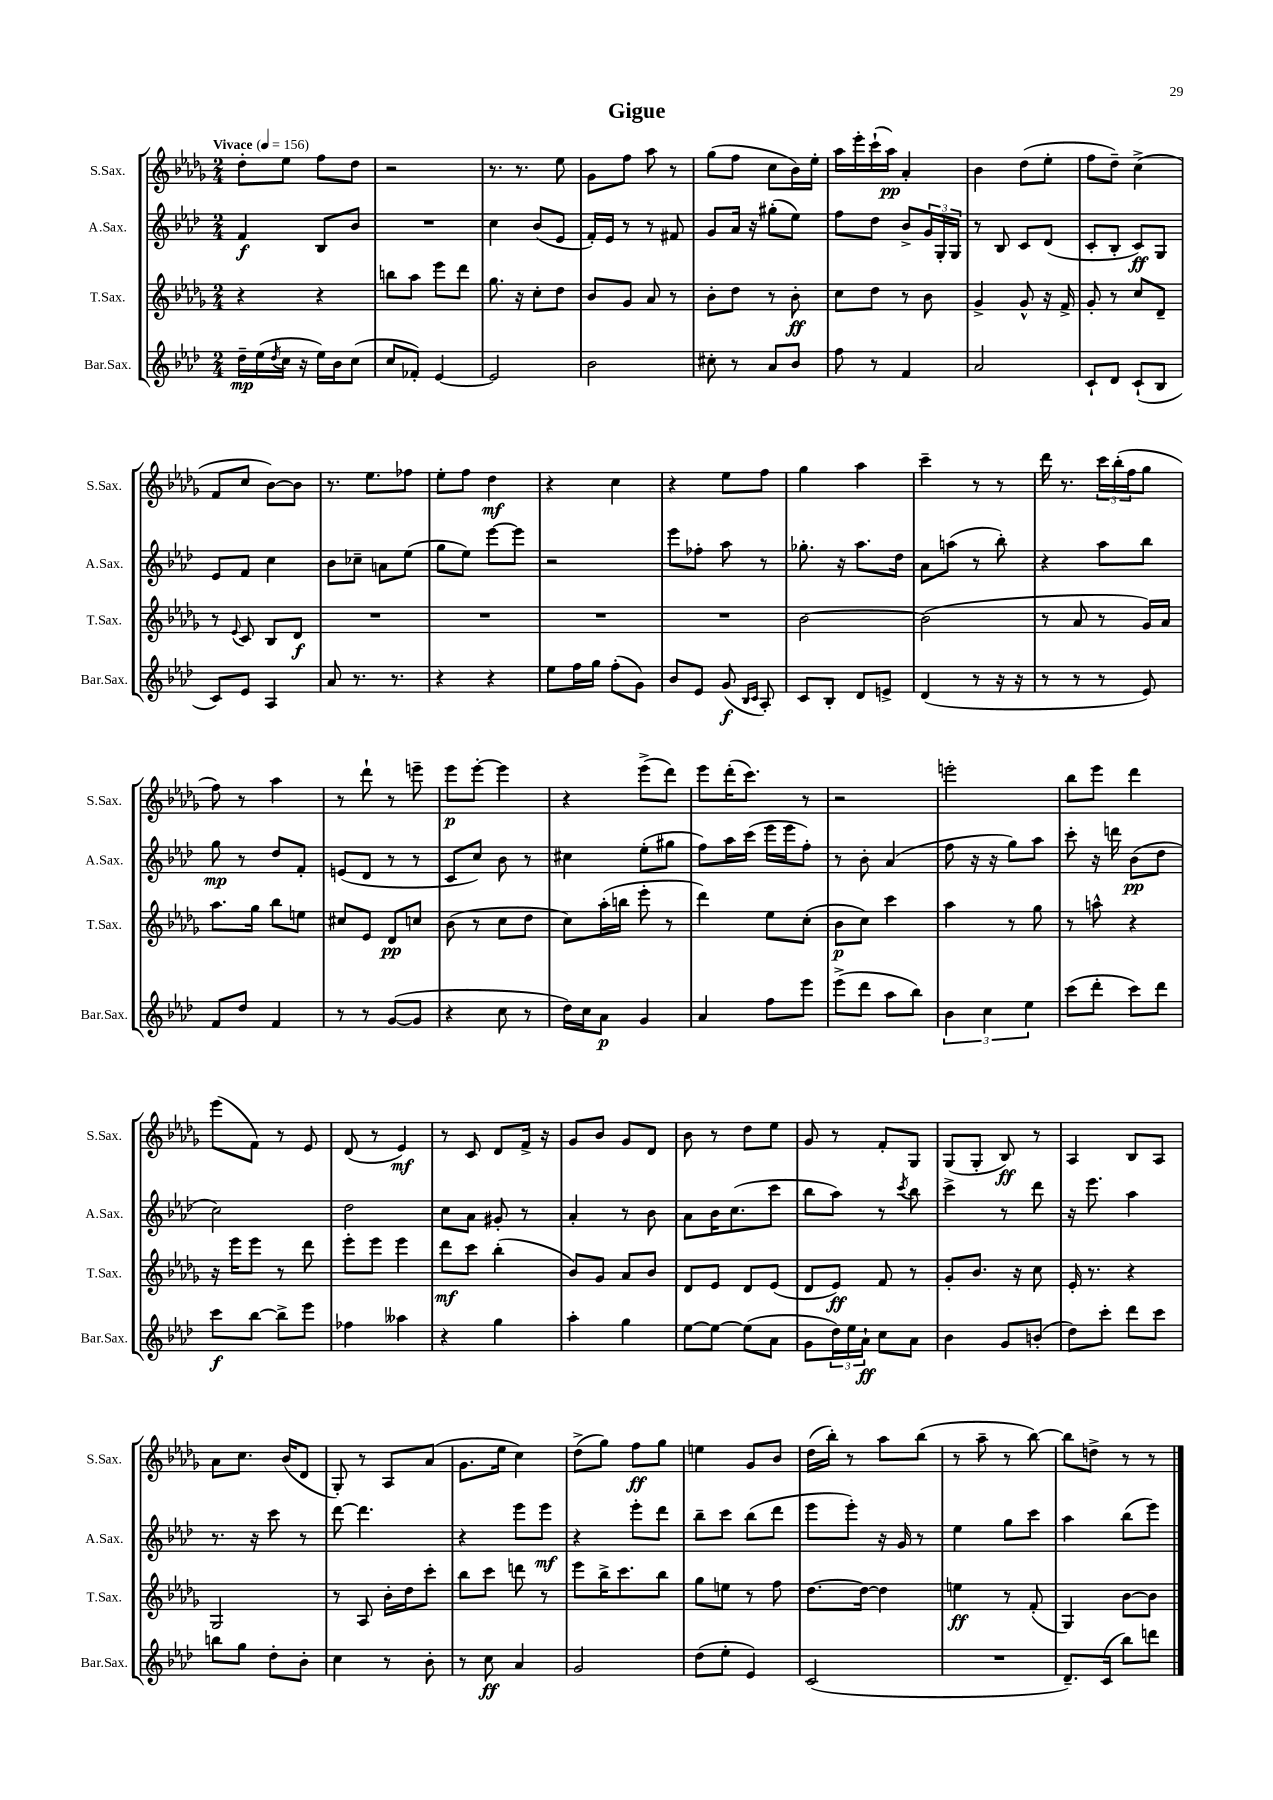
\header { title = "Gigue" }
<<
\new StaffGroup <<
\new Staff = "s0" \with { instrumentName = "S.Sax." shortInstrumentName = "S.Sax." } {
    \clef treble \key des \major \numericTimeSignature \time 2/4 \tempo "Vivace" 4 = 156
    des''8-. ees''8 f''8 des''8 |
    r2 |
    r8. r8. ees''8 |
    ges'8 f''8 aes''8 r8 |
    ges''8( f''8 c''8 bes'16) ees''16-. |
    aes''16 ees'''16-. c'''16-!( aes''16\pp) aes'4-. |
    bes'4 des''8( ees''8-. |
    f''8 des''8--) c''4->( |
    f'8 c''8 bes'8~) bes'8 |
    r8. ees''8. fes''8 |
    ees''8-. f''8 des''4\mf |
    r4 c''4 |
    r4 ees''8 f''8 |
    ges''4 aes''4 |
    c'''4-- r8 r8 |
    des'''16 r8. \tuplet 3/2 { c'''16 bes''16-.( f''16 } ges''8 |
    f''8) r8 aes''4 |
    r8 des'''8-! r8 e'''8-- |
    ees'''8\p ees'''8~-. ees'''4 |
    r4 ees'''8->( des'''8) |
    ees'''8 des'''16-.( c'''8.) r8 |
    r2 |
    e'''2-. |
    bes''8 ees'''8 des'''4 |
    ees'''8( f'8) r8 ees'8 |
    des'8( r8 ees'4\mf) |
    r8 c'8 des'8 f'16-> r16 |
    ges'8 bes'8 ges'8 des'8 |
    bes'8 r8 des''8 ees''8 |
    ges'8 r8 f'8-. ges8 |
    ges8( ges8-. bes8\ff) r8 |
    aes4 bes8 aes8 |
    aes'8 c''8. bes'16( des'8 |
    ges8-.) r8 aes8 aes'8( |
    ges'8. ees''16 c''4) |
    des''8->( ges''8) f''8\ff ges''8 |
    e''4 ges'8 bes'8 |
    des''16( bes''16-.) r8 aes''8 bes''8( |
    r8 aes''8-- r8 bes''8~) |
    bes''8 d''8-> r8 r8 \bar "|." |
}
\new Staff = "s1" \with { instrumentName = "A.Sax." shortInstrumentName = "A.Sax." } {
    \clef treble \key aes \major \numericTimeSignature \time 2/4
    f'4\f bes8 bes'8 |
    R2 |
    c''4 bes'8( ees'8 |
    f'16-.) ees'16 r8 r8 fis'8 |
    g'8 aes'16 r16 gis''8-.( ees''8) |
    f''8 des''8 bes'8-> \tuplet 3/2 { g'16 g16-. g16 } |
    r8 bes8 c'8 des'8( |
    c'8-. bes8-. c'8\ff) g8 |
    ees'8 f'8 c''4 |
    bes'8 ces''8-- a'8 ees''8( |
    g''8 ees''8) ees'''8~ ees'''8 |
    r2 |
    ees'''8 fes''8-. aes''8 r8 |
    ges''8.-. r16 aes''8. des''16 |
    aes'8 a''8( r8 bes''8-.) |
    r4 aes''8 bes''8 |
    g''8\mp r8 des''8 f'8-. |
    e'8( des'8 r8 r8 |
    c'8 c''8) bes'8 r8 |
    cis''4 ees''8-.( gis''8 |
    f''8) aes''16 c'''16( ees'''16 ees'''16 f''8-.) |
    r8 bes'8-. aes'4( |
    f''8 r16 r16 g''8) aes''8 |
    c'''8-. r16 d'''16 bes'8\pp( des''8 |
    c''2) |
    des''2 |
    c''8 aes'8 gis'8-. r8 |
    aes'4-. r8 bes'8 |
    aes'8 bes'16 c''8.( c'''8 |
    bes''8 aes''8) r8 \acciaccatura { c'''8 } bes''8 |
    c'''4-> r8 des'''8 |
    r16 ees'''8. aes''4 |
    r8. r16 c'''8 r8 |
    des'''8~ des'''4. |
    r4 ees'''8 ees'''8\mf |
    r4 ees'''8-. des'''8 |
    bes''8-- c'''8 bes''8( des'''8 |
    ees'''8 ees'''8-.) r16 g'16 r8 |
    ees''4 g''8 c'''8 |
    aes''4 bes''8( ees'''8) \bar "|." |
}
\new Staff = "s2" \with { instrumentName = "T.Sax." shortInstrumentName = "T.Sax." } {
    \clef treble \key des \major \numericTimeSignature \time 2/4
    r4 r4 |
    b''8 aes''8 ees'''8 des'''8 |
    ges''8. r16 c''8-. des''8 |
    bes'8 ges'8 aes'8 r8 |
    bes'8-. des''8 r8 bes'8-.\ff |
    c''8 des''8 r8 bes'8 |
    ges'4-> ges'8-^ r16 f'16-> |
    ges'8-. r8 c''8 des'8-- |
    r8 \appoggiatura { ees'8 } c'8 bes8 des'8\f |
    R2 |
    R2 |
    R2 |
    R2 |
    bes'2~ |
    bes'2( |
    r8 aes'8 r8 ges'16) aes'16 |
    aes''8. ges''16 bes''8 e''8 |
    cis''8 ees'8 des'8\pp c''8 |
    bes'8( r8 c''8 des''8 |
    c''8) aes''16-.( b''16 ees'''8-. r8 |
    des'''4) ees''8 c''8-.( |
    bes'8\p c''8) c'''4 |
    aes''4 r8 ges''8 |
    r8 a''8-^ r4 |
    r16 ees'''16 ees'''8 r8 des'''8 |
    ees'''8-. ees'''8 ees'''4 |
    des'''8\mf c'''8 bes''4-.( |
    bes'8) ges'8 aes'8 bes'8 |
    des'8 ees'8 des'8 ees'8( |
    des'8 ees'8\ff) f'8 r8 |
    ges'8-. bes'8. r16 c''8 |
    ees'16-. r8. r4 |
    ges2 |
    r8 aes8 bes'16-. des''16 c'''8-. |
    bes''8 c'''8 d'''8 r8 |
    ees'''8 bes''16-> c'''8. bes''8 |
    ges''8 e''8 r8 f''8 |
    des''8.~ des''16~ des''4 |
    e''4\ff r8 f'8-.( |
    ges4) bes'8~ bes'8 \bar "|." |
}
\new Staff = "s3" \with { instrumentName = "Bar.Sax." shortInstrumentName = "Bar.Sax." } {
    \clef treble \key aes \major \numericTimeSignature \time 2/4
    des''16--\mp ees''16( \acciaccatura { des''8 } c''16 r16 ees''16) bes'16 c''8( |
    c''8 fes'8-.) ees'4~ |
    ees'2 |
    bes'2 |
    cis''8-. r8 aes'8 bes'8 |
    f''8 r8 f'4 |
    aes'2 |
    c'8-! des'8 c'8-!( bes8 |
    c'8) ees'8 aes4 |
    aes'8 r8. r8. |
    r4 r4 |
    ees''8 f''16 g''16 f''8-.( g'8) |
    bes'8 ees'8 g'8\f( \grace { bes16 c'16 } aes8-.) |
    c'8 bes8-. des'8 e'8-> |
    des'4( r8 r16 r16 |
    r8 r8 r8 ees'8) |
    f'8 des''8 f'4 |
    r8 r8 g'8~( g'8 |
    r4 c''8 r8 |
    des''16) c''16 aes'8\p g'4 |
    aes'4 f''8 ees'''8 |
    ees'''8->( des'''8 aes''8 bes''8) |
    \tuplet 3/2 { bes'4 c''4 ees''4 } |
    c'''8( des'''8-. c'''8) des'''8 |
    c'''8\f bes''8~ bes''8-> ees'''8 |
    fes''4 aeses''4 |
    r4 g''4 |
    aes''4-. g''4 |
    ees''8~ ees''8~ ees''8( aes'8 |
    g'8 \tuplet 3/2 { des''16) ees''16 aes'16-!\ff } c''8 aes'8 |
    bes'4 g'8 b'8-.( |
    des''8) c'''8-. des'''8 c'''8 |
    b''8 g''8 des''8-. bes'8-. |
    c''4 r8 bes'8-. |
    r8 c''8\ff aes'4 |
    g'2 |
    des''8( ees''8-. ees'4) |
    c'2( |
    R2 |
    des'8.--) c'16( bes''8) d'''8 \bar "|." |
}
>>
>>
\layout { \context { \Score \remove "Bar_number_engraver" } }
